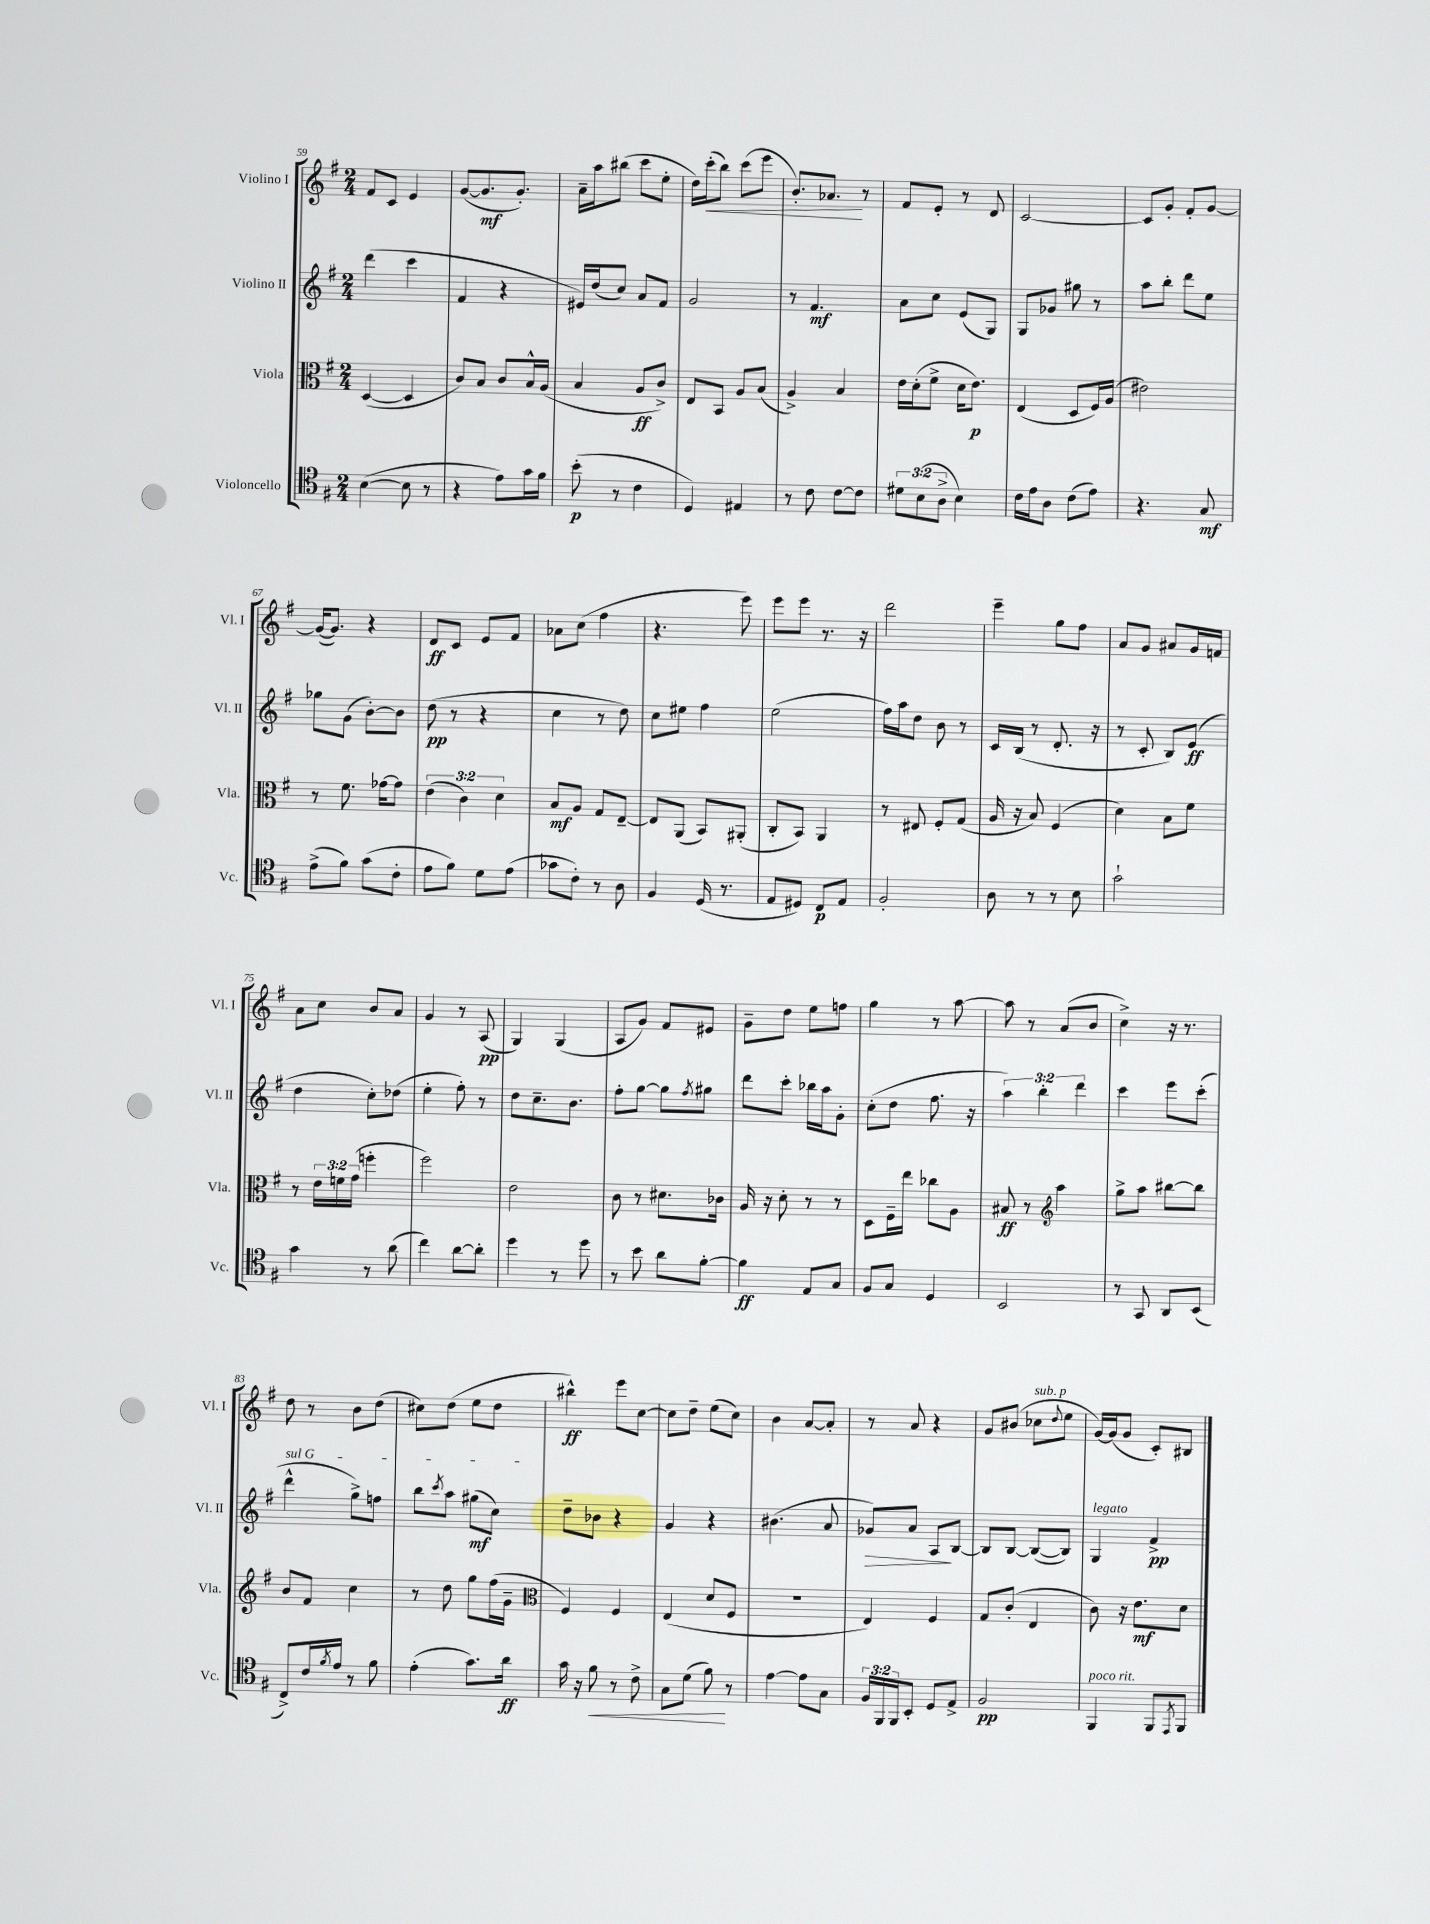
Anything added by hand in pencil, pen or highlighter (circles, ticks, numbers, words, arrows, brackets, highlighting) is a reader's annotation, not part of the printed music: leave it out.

**kern	**kern	**kern	**kern
*staff4	*staff3	*staff2	*staff1
*clefC4	*clefC3	*clefG2	*clefG2
*k[f#]	*k[f#]	*k[f#]	*k[f#]
*M2/4	*M2/4	*M2/4	*M2/4
([4B	([4D	(4ddd	8f#
.	.	.	8c
8B]	4D]	4ccc	4e
8r	.	.	.
=	=	=	=
4r	8c)	4f#	([8g
.	8B	.	8.g]
8e)	8c	4r	.
.	.	.	8.g')
16g	16B^^	.	.
16f#	(16A	.	.
=	=	=	=
(8b'	4B	16e#)	16a~
.	.	(16dd	16aa
8r	.	8cc)	(8bb#
4c	8A	8a	8ccc
.	8c^)	8f#	8ee'
=	=	=	=
4D)	8E	2g	16dd)
.	.	.	(16ccc'
.	8BB	.	8bb)
4E#	8A	.	(8ccc
.	(8B	.	8eee
=	=	=	=
8r	4A^)	8r	8.b')
8c	.	4.f#	.
.	.	.	8.a-
[8c	4B	.	.
8c]	.	.	8r
=	=	=	=
12d#	16e	8a	8f#
.	(16d'	.	.
(12B	.	.	.
.	8f#^	8cc	8e'
12A^	.	.	.
4B)	16d	(8e	8r
.	8.e)	.	.
.	.	8G)	8d
=	=	=	=
16c	(4E	8G	[2c
16e	.	.	.
8A	.	8g-	.
(8c	8D	8gg#	.
8e)	16F#)	8r	.
.	(16A	.	.
=	=	=	=
4.r	2e#)	8aa	8c]
.	.	8bb'	8g'
.	.	8ddd	8f#'
8G	.	8ee	[8g
=	=	=	=
(8e^	8r	8gg-	(16g_
.	.	.	8.g])
8f#)	8.f#	(8g	.
(8g	.	[8b')	4r
.	[16g-	.	.
8c'	8g-]	8b]	.
=	=	=	=
8e	(6e	(8dd	8d
8f#)	.	8r	8c
.	6c)	.	.
8d	.	4r	8e
.	6d	.	.
(8e	.	.	8f#
=	=	=	=
8g-	8B	4cc	8a-
8c')	8A	.	(8cc
8r	8G	8r	4ff#
8A	[8E~	8dd)	.
=	=	=	=
4F#	8E]	8cc	4.r
.	(8AA	8ee#	.
(16D	8BB)	4ff#	.
8.r	.	.	.
.	(8AA#'	.	8eee)
=	=	=	=
8E	8C'	(2ee	8eee
8D#)	8BB)	.	8eee
8C	4AA	.	8.r
8E	.	.	.
.	.	.	16r
=	=	=	=
2F#'	8r	16ff#)	2ddd
.	.	16aa	.
.	8E#	8dd	.
.	8F#'	8b	.
.	(8G	8r	.
=	=	=	=
8A	16A	16c	4eee~
.	16r	(16B	.
8r	8B)	8r	.
8r	(4F#	8.d'	8gg
8B	.	.	8ff#
.	.	16r	.
=	=	=	=
2g`	4d)	8r	8a
.	.	8c'	8g
.	8B	8B)	8a#
.	8f#	(8e	16g
.	.	.	16f
=	=	=	=
4g	8r	4dd	8a
.	24e	.	8cc
.	24f	.	.
.	(24g	.	.
8r	4ff'	8cc')	8b
(8a	.	(8dd-	8a
=	=	=	=
4cc)	2ff#)	4ee'	4g
[8a	.	8ff#')	8r
8a']	.	8r	(8A
=	=	=	=
4dd	2e	8dd	4G)
.	.	8.cc~	.
8r	.	.	(4G
.	.	8.b	.
8dd	.	.	.
=	=	=	=
8r	8c	8ff#'	8A
8b	8r	[8gg	8g)
8a	8.d#	8gg]	8f#
.	.	8qff#	.
[8f#'	.	8gg#	8e#
.	16c-	.	.
=	=	=	=
4f#]	16A	8ddd	8g~
.	16r	.	.
.	8d'	8ccc'	8dd
8E	8r	16bb-	8ee
.	.	16aa	.
8G	8r	8g'	8ff
=	=	=	=
8F#	8D	(8cc'	4gg
8G	16F#~	8dd	.
.	16ee	.	.
4D	8cc-	8.ff#	8r
.	8A	.	[8aa
.	.	16r	.
=	=	=	=
2BB	8B#	6aa)	8aa]
.	8r	.	8r
.	.	6bb'	.
*	*clefG2	*	*
.	4aa	.	(8a
.	.	6ddd	.
.	.	.	8b
=	=	=	=
8r	8gg^	4ccc	4cc^)
8GG	8aa	.	.
8AA	[8bb#	8eee	16r
.	.	.	8.r
(8BB	8bb#]	(8ccc'	.
=	=	=	=
8C^)	8b	4ddd^^	8dd
16c	8f#	.	8r
8qf#	.	.	.
16e	.	.	.
8r	4cc	8gg^)	8b
8f#	.	8ff	(8dd
=	=	=	=
(4e'	8r	8bb	8cc#)
.	.	8qccc	.
.	8dd	8aa	(8dd
8.g)	8gg	(8gg#	8ee
.	(16ff#	8cc)	8dd
16a	16g~	.	.
=	=	=	=
*	*clefC3	*	*
16g	4F#)	8dd~	4bb#^^)
16r	.	.	.
8f#	.	8b-	.
8r	4F#	4r	8eee
8c^	.	.	[8cc
=	=	=	=
8G	(4E	4g	8cc]
(8d	.	.	8dd~
8f#)	8d	4r	(8ee
8r	8F#	.	8cc)
=	=	=	=
[4e	2r	(4.b#	4b
8e]	.	.	[8a
8G	.	8a	8a']
=	=	=	=
24F#	4E)	8g-)	8r
24FF#	.	.	.
24FF#	.	.	.
8BB'	.	8a	8a
8D	4F#	8A	4r
8E^	.	[8B	.
=	=	=	=
2F#	8G	8B]	8g
.	(8c'	[8B	(8b#
.	4E	(8B_	8cc-
.	.	.	8qqdd
.	.	8B])	8ee
=	=	=	=
4FF#	8c)	4G	[16g)
.	.	.	(16g]
.	16r	.	8g
.	8.e	.	.
8FF#	.	4f#^	8c')
8qEE	.	.	.
8FF#	8d	.	8B#
==	==	==	==
*-	*-	*-	*-
